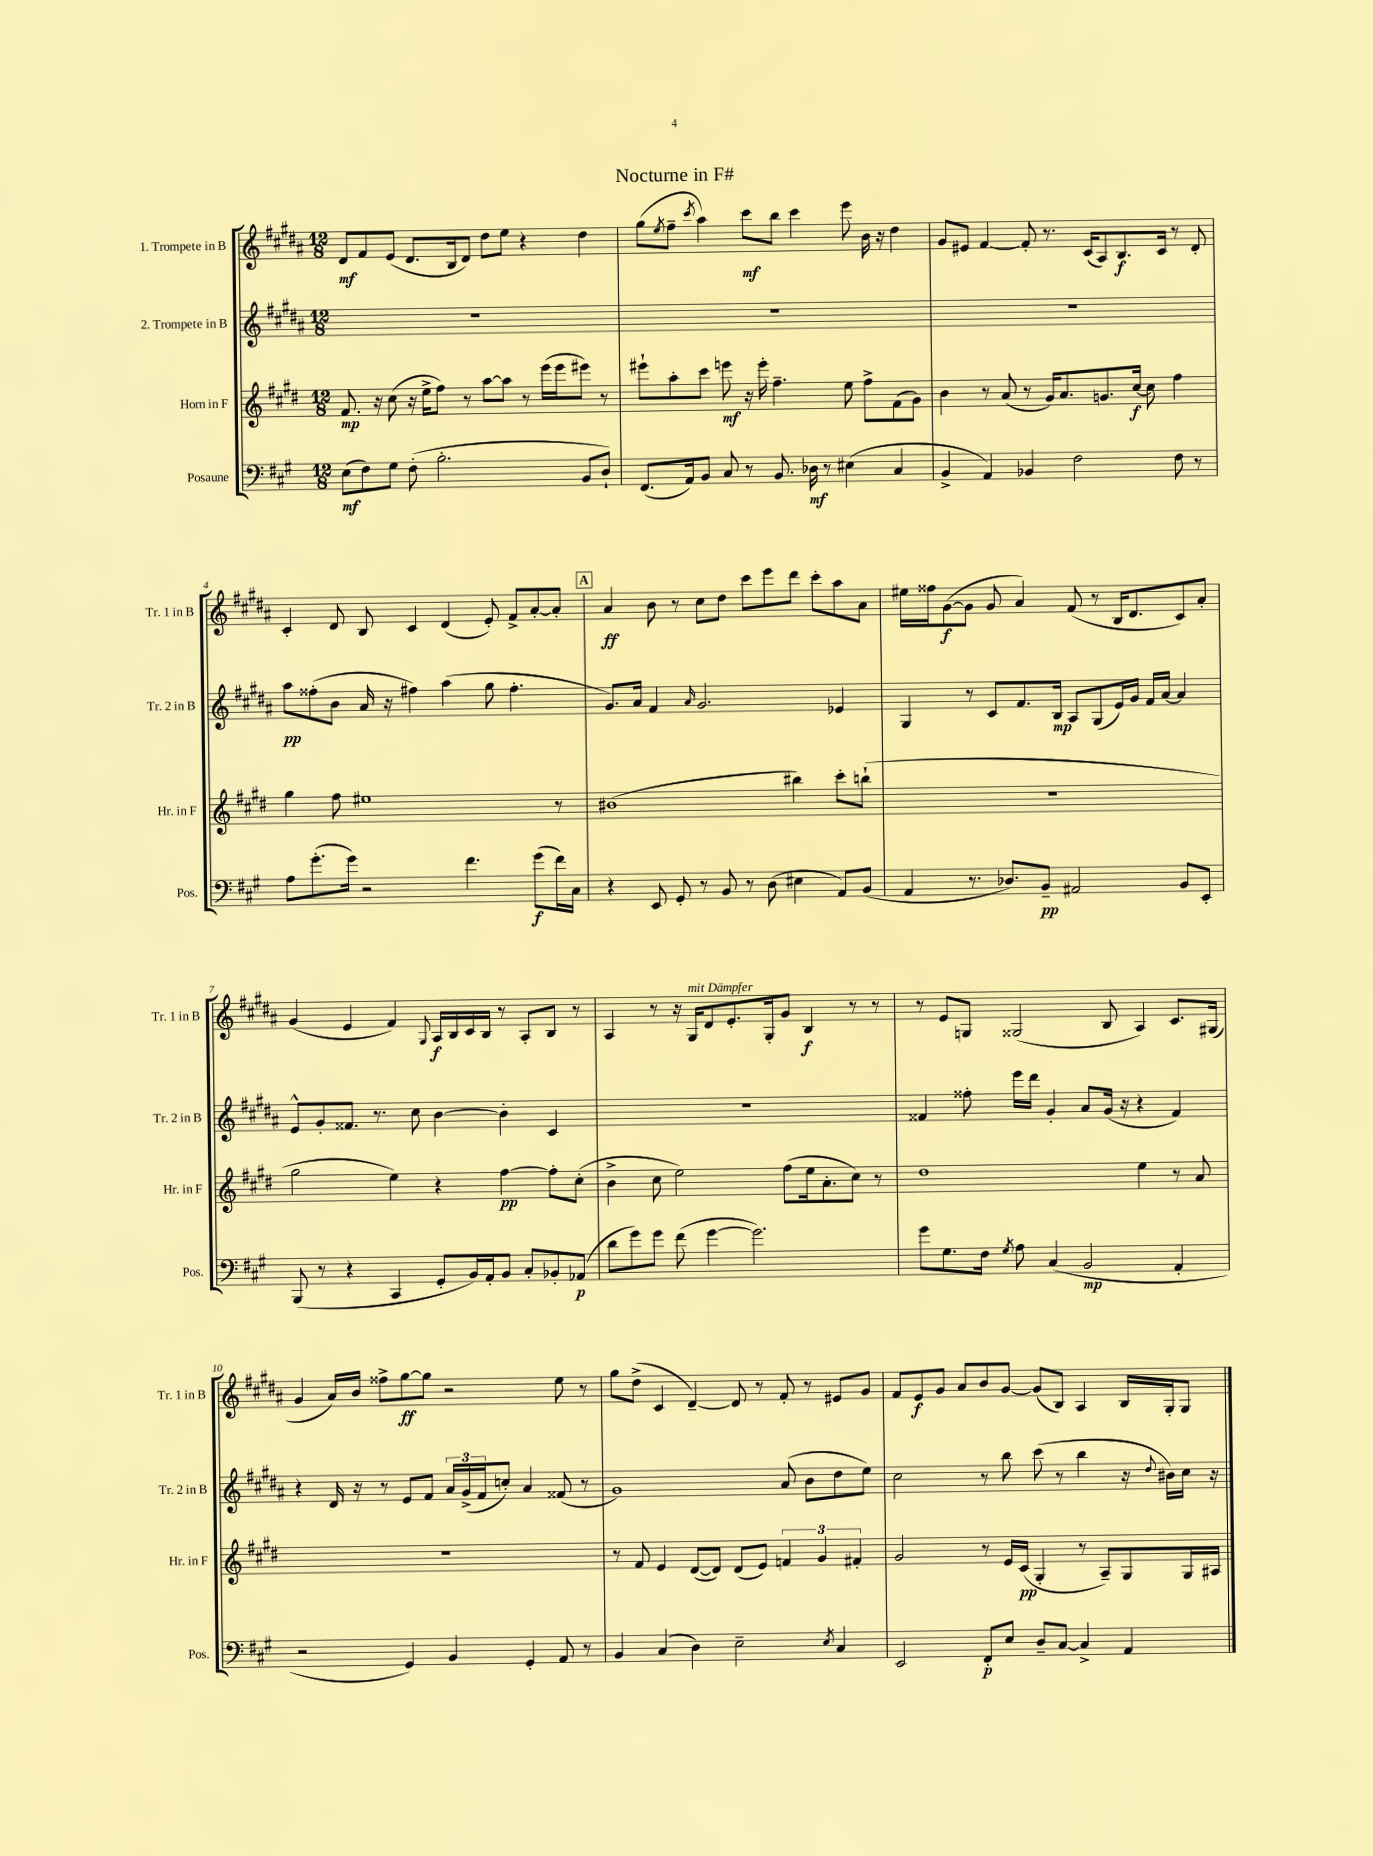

**kern	**kern	**kern	**kern
*staff4	*staff3	*staff2	*staff1
*clefF4	*clefG2	*clefG2	*clefG2
*k[f#c#g#]	*k[f#c#g#d#]	*k[f#c#g#d#a#]	*k[f#c#g#d#a#]
*M12/8	*M12/8	*M12/8	*M12/8
(8E	8.f#	1.r	8d#
8F#)	.	.	8f#
.	16r	.	.
8G#	(8cc#	.	(8e
(8F#'	16r	.	8.d#
.	16ee^	.	.
2.B'	8ff#)	.	.
.	.	.	16B
.	8r	.	8d#)
.	[8aa	.	8dd#
.	8aa]	.	8ee
.	8r	.	4r
.	(16eee	.	.
.	16eee	.	.
8BB	8eee#)	.	4dd#
8D`)	8r	.	.
=	=	=	=
(8.FF#	8eee#`	1.r	(8gg#
.	.	.	8qee
.	8aa'	.	8ff#~
16AA)	.	.	.
.	.	.	8qccc#
8BB	8ccc#	.	4aa#)
8C#	8eee	.	.
8r	16r	.	8ccc#
.	16eee'	.	.
8.BB	4.ff#~	.	8bb
.	.	.	4ccc#
16D-	.	.	.
8r	.	.	.
(4E#	8ee	.	8eee
.	8ff#^	.	16b
.	.	.	16r
4C#	(8f#	.	4dd#
.	8g#)	.	.
=	=	=	=
4BB^	4b	1.r	8g#
.	.	.	8e#
4AA)	8r	.	[4f#
.	(8a	.	.
4BB-	8r	.	8f#']
.	16g#)	.	8.r
.	8.a	.	.
2F#	.	.	.
.	.	.	(16c#
.	8.g	.	8A#)
.	.	.	8.B
.	[16cc#	.	.
.	8cc#]	.	.
.	.	.	16c#
8F#	4ff#	.	8r
8r	.	.	8d#'
=	=	=	=
8A	4gg#	8aa#	4c#'
(8.g#'	.	(8ff##'	.
.	8ff#	8b	8d#
16g#)	.	.	.
2r	1ee#	16a#	8B
.	.	16r	.
.	.	4ff#)	4c#
.	.	(4aa#	(4d#
4.f#	.	.	.
.	.	8gg#	8e')
.	.	4.ff#'	8f#^
(8g#	.	.	[8a#'
16f#)	8r	.	8a#']
16C#	.	.	.
=	=	=	=
4r	(1b#	8.g#)	4a#
.	.	16a#	.
8EE	.	4f#	8b
8GG#'	.	.	8r
.	.	16qqa#	.
8r	.	2.g#	8cc#
8BB	.	.	8dd#
8r	.	.	8ccc#
(8D	.	.	8eee
4E#	4bb#)	.	8ddd#
.	.	.	8ccc#'
8AA)	8ccc#'	4e-	8aa#
(8BB	(8bb`	.	8a#
=	=	=	=
4AA	1.r	4G#	16ee#
.	.	.	16ff##
.	.	.	([8g#
8.r	.	8r	8g#]
.	.	8c#	8g#
8.D-)	.	.	.
.	.	8.f#	4a#)
8BB~	.	.	.
.	.	16B	.
2AA#	.	8A#	(8f#
.	.	(8G#	8r
.	.	16e)	16B
.	.	16g#	8.d#
.	.	16f#	.
.	.	[16a#	.
8BB	.	4a#]	8c#)
8EE'	.	.	8a#'
=	=	=	=
(8BBB	2gg#	8e^^	(4g#
8r	.	8g#'	.
4r	.	8.f##	4e
.	.	8.r	.
4CC#	4ee)	.	4f#)
.	.	8cc#	.
.	.	.	8qqG#
8GG#'	4r	[4b	16A#
.	.	.	16B
16BB)	.	.	16c#
16AA'	.	.	16B
8BB	[4ff#	4b']	8r
8C#'	.	.	8A#'
8BB-'	8ff#']	4c#	8B
(8AA-	(8cc#'	.	8r
=	=	=	=
8d	4b^	1.r	4A#
8g#)	.	.	.
8g#	8cc#	.	8r
(8f#	2ee)	.	16r
.	.	.	16G#
[4g#	.	.	8d#
.	.	.	8.e'
2.g#])	.	.	.
.	.	.	16G#'
.	(8ff#	.	8g#
.	16ee	.	4B
.	8.a'	.	.
.	8cc#)	.	8r
.	8r	.	8r
=	=	=	=
8g#	1dd#	4f##	8r
8.G#	.	.	8e
.	.	8ff##'	8G
16F#	.	.	.
8qG#	.	.	.
8A	.	16eee	(2G##
.	.	16ddd#	.
(4C#	.	4g#'	.
2BB	.	8a#	.
.	.	(16g#	8B
.	.	16r	.
.	4ee	4r	4A#)
4AA'	8r	4f##)	8.c#
.	8a	.	.
.	.	.	(16G#
=	=	=	=
2r	1.r	4r	4g#
.	.	16d#	16a#)
.	.	16r	16b
.	.	8r	8ff##^
4GG#)	.	8e	[8gg#
.	.	8f#	8gg#]
4BB	.	24a#	2r
.	.	(24g#^	.
.	.	24f#	.
.	.	8cc')	.
4GG#'	.	4a#	.
8AA	.	(8f##	8ee
8r	.	8r	8r
=	=	=	=
4BB	8r	1g#)	8gg#
.	8f#	.	(8dd#^
(4C#	4e	.	4c#
4D)	([8d#	.	[4d#~)
.	8d#])	.	.
2E~	(8d#	.	8d#]
.	8e)	.	8r
.	6f	(8a#	8f#'
.	.	8b	8r
.	6g#	.	.
8qE	.	.	.
4C#	.	8dd#	8e#
.	6f#'	.	.
.	.	8ee)	8g#
=	=	=	=
2EE	2g#	2cc#	8f#
.	.	.	8e
.	.	.	8g#
.	.	.	8a#
8FF#'	8r	8r	8b
8E	16e	8bb	[8g#
.	(16c#	.	.
8D~	4G#'	(8ccc#	(8g#]
[8C#	.	8r	8B)
4C#^]	8r	4bb	4A#
.	8A~)	.	.
4AA	8G#	16r	16B
.	.	8qqdd#	.
.	.	16b#)	16G#'
.	16G#	16cc#	8G#
.	16A#	16r	.
==	==	==	==
*-	*-	*-	*-
